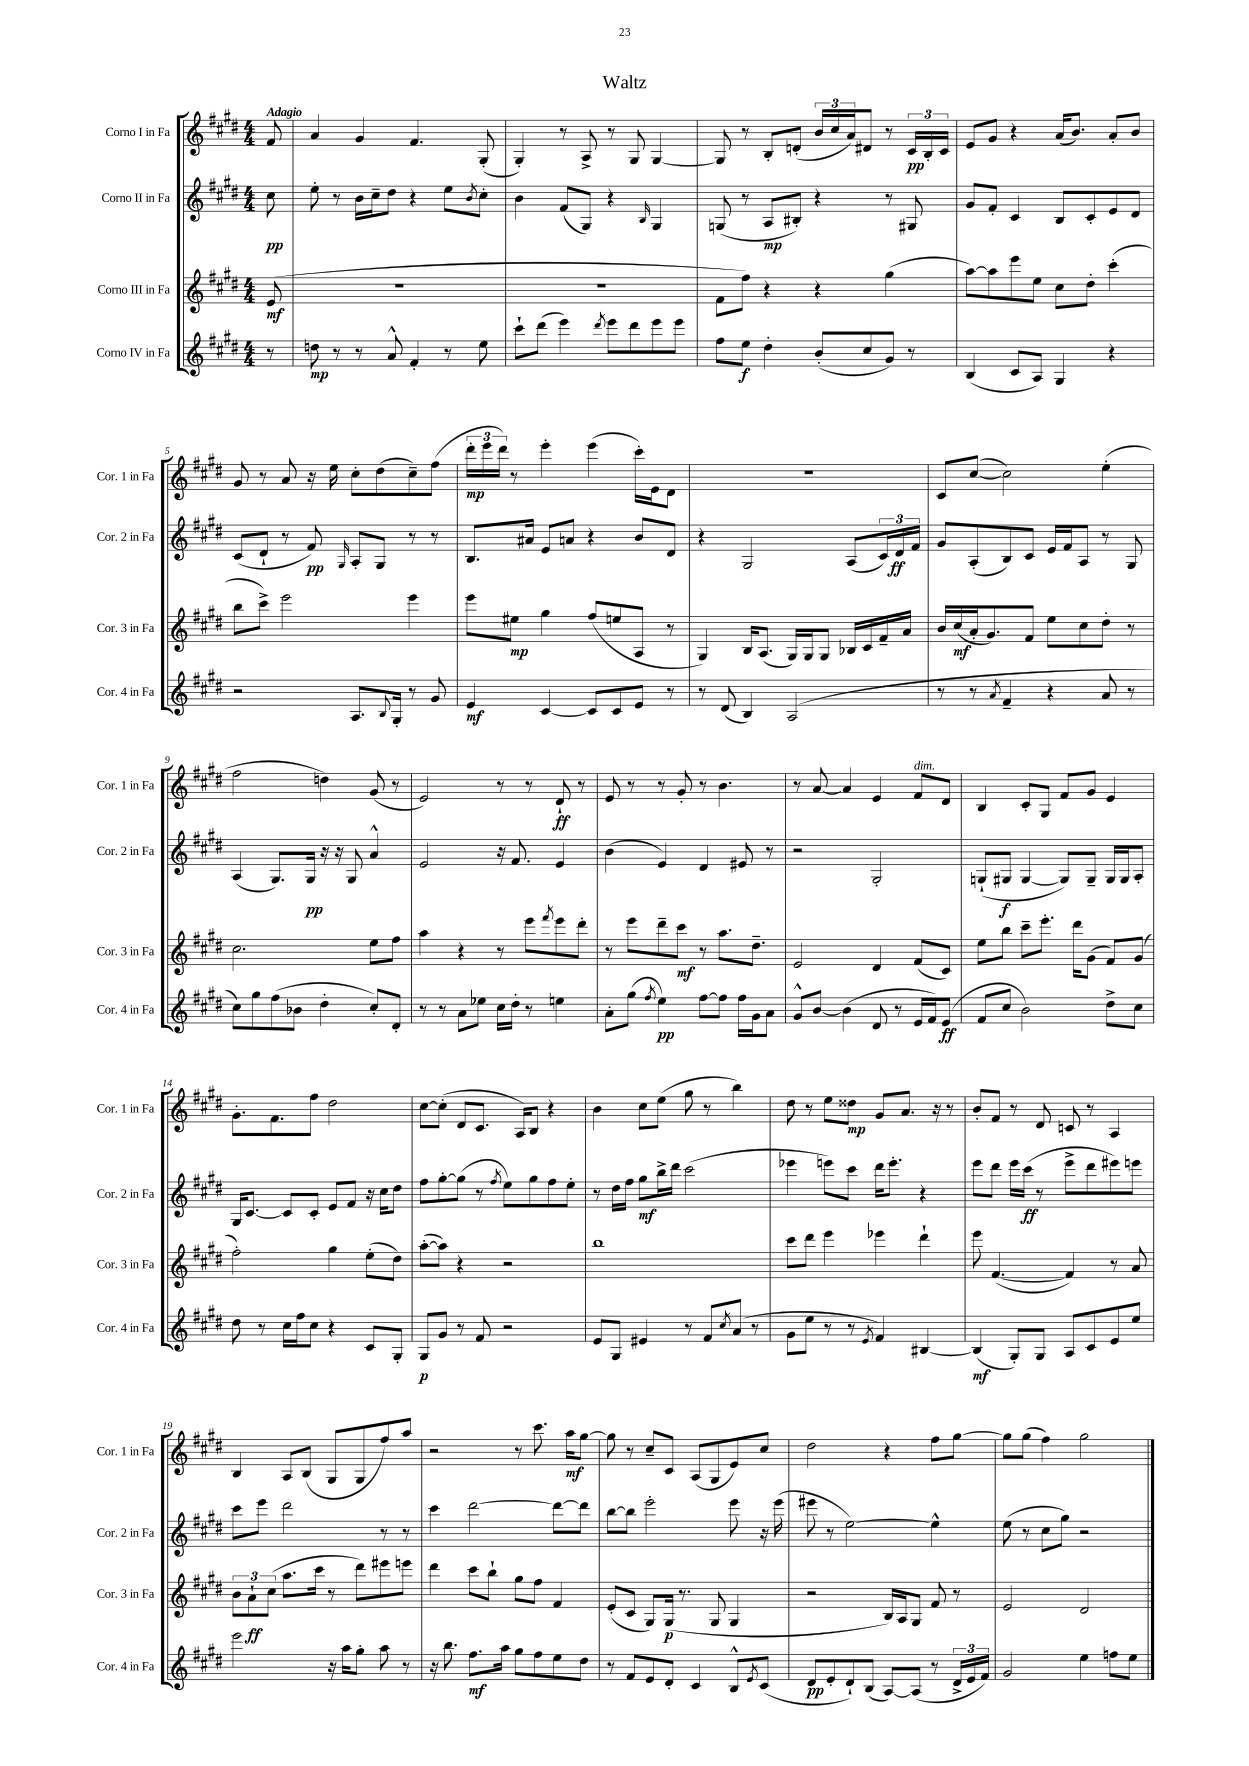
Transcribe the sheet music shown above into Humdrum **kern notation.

**kern	**kern	**kern	**kern
*staff4	*staff3	*staff2	*staff1
*clefG2	*clefG2	*clefG2	*clefG2
*k[f#c#g#d#]	*k[f#c#g#d#]	*k[f#c#g#d#]	*k[f#c#g#d#]
*M4/4	*M4/4	*M4/4	*M4/4
8r	(8e/	8cc#\	8f#/
=	=	=	=
8dd\	1r	8ee'\	4a/
8r	.	8r	.
8r	.	16b\LL	4g#/
.	.	16cc#~\J	.
8a^^/	.	8dd#\J	.
4f#'/	.	4r	4.f#/
8r	.	8ee\L	.
.	.	8qb/	.
8ee\	.	8cc#'\J	(8G#'/
=	=	=	=
8ccc#`\L	1r	4b\	4G#'/)
(8ddd#\J	.	.	.
4eee\)	.	(8f#/L	8r
.	.	8G#/J)	8A^/
8qddd#/	.	.	.
8eee\L	.	4r	8r
8ddd#\	.	.	8G#/
.	.	16qqB/	.
8eee\	.	4G#/	[4G#/
8eee\J	.	.	.
=	=	=	=
8ff#\L	8f#\L	(8G/	8G#/]
8ee\J	8ff#\J)	8r	8r
4dd#'\	4r	8A/L	8B'/L
.	.	8B#'/J)	(8d'/J
(8b'/L	4r	4r	24b/LL
.	.	.	24cc#/
.	.	.	24a/J)
8cc#/	.	.	8d#/J
8g#/J)	(4gg#\	8r	8r
8r	.	8G#/	24c#/LL
.	.	.	24B'/
.	.	.	24c#/JJ
=	=	=	=
(4B/	[8aa\L)	8g#/L	8e/L
.	8aa\]	8f#'/J	8g#/J
8c#/L	8eee\	4c#/	4r
8A/J)	8ee\J	.	.
4G#/	8cc#\L	8B/L	(16a/LK
.	.	.	8.b/J)
.	8dd#'\J	8c#'/	.
4r	(4ccc#'\	8e/	8a'/L
.	.	8d#/J	8b/J
=	=	=	=
2r	8bb\L	(8c#/L	8g#/
.	8ccc#^\J)	8d#`/J	8r
.	2eee\	8r	8a/
.	.	8f#/)	16r
.	.	.	16ee\
.	.	16qqG#/	.
8.A/L	.	8A'/L	8cc#'\L
.	.	8G#/J	(8dd#\
8qqB/	.	.	.
16G#'/Jk	.	.	.
8r	4eee\	8r	8cc#~\)
8g#/	.	8r	(8ff#\J
=	=	=	=
4e/	8eee\L	8.B/L	24ddd#'\LL
.	.	.	24eee\
.	.	.	24ddd#\JJ)
.	8ee#\J	.	8r
.	.	16a#/Jk	.
[4c#/	4gg#\	8e/L	4eee'\
.	.	8a/J	.
8c#/]L	(8ff#/L	4r	(4eee\
8c#/	8ee/	.	.
8e/J	8A/J	8b/L	16ccc#'\LL)
.	.	.	16e\J
8r	8r	8d#/J	8d#\J
=	=	=	=
8r	4G#/)	4r	1r
(8d#/	.	.	.
4B/)	16B/LK	2G#/	.
.	(8.A/J	.	.
(2A/	16G#/LL)	.	.
.	16G#/J	.	.
.	8G#/J	.	.
.	16B-/LL	(8A/L	.
.	16c#/	.	.
.	16f#~/	24c#/L)	.
.	.	24d#/	.
.	16a/JJ	.	.
.	.	24f#/JJ	.
=	=	=	=
8r	16b/LL	8g#/L	8c#/L
.	(16cc#/	.	.
8r	16a'/J	(8A'/	([8cc#/J
.	8.g#/)	.	.
8qa/	.	.	.
4f#~/	.	8B/)	2cc#\])
.	8f#/J	8c#/J	.
4r	8ee\L	16e/LL	.
.	.	16f#/J	.
.	8cc#\	8A/J	.
8a/	8dd#'\J	8r	(4ee'\
8r	8r	8G#/	.
=	=	=	=
8cc#\L)	2.cc#\	(4A/	2ff#\
8gg#\	.	.	.
(8ff#\	.	8.G#/L)	.
8b-\J	.	.	.
.	.	16G#/Jk	.
4dd#'\	.	16r	4dd\)
.	.	16r	.
.	.	8G#/	.
8cc#'/L)	8ee\L	4a^^/	(8g#/
8d#'/J	8ff#\J	.	8r
=	=	=	=
8r	4aa\	2e/	2e/)
8r	.	.	.
8a\L	4r	.	.
8ee-\J	.	.	.
16cc#\LL	8r	16r	8r
16dd#'\JJ	.	8.f#/	.
8r	8eee\L	.	8r
.	8qfff#/	.	.
4ee\	8eee\	4e/	8d#`/
.	8ddd#'\J	.	8r
=	=	=	=
8a'\L	8r	(4b\	8e/
(8gg#\J	8eee\L	.	8r
8qff#/	.	.	.
4ee\)	8ddd#~\	4e/)	8r
.	8ccc#\J	.	8g#'/
[8ff#\L	8r	4d#/	8r
8ff#\]J	8.aa\L	.	4.b\
16ff#\LL	.	8e#/	.
16g#\J	8.dd#~\J	.	.
8a\J	.	8r	.
=	=	=	=
8g#^^/L	2e/	2r	8r
[8b/J	.	.	[8a/
(4b\]	.	.	4a/]
8d#/	4d#/	2G#'/	4e/
8r	.	.	.
16e/LL	(8f#/L	.	8f#/L
16f#/J)	.	.	.
(8e/J	8c#/J)	.	8d#/J
=	=	=	=
8f#/L	8ee\L	(8G`/L	4B/
8cc#/J	8bb\J	8G#/J	.
2b\)	8ccc#~\L	[4G#/	8c#'/L
.	8.eee'\J	.	8G#/J
.	.	8G#/]L)	8f#/L
.	16ddd#\LK	.	.
.	(8g#\J	8G#~/J	8g#/J
8dd#^\L	8f#/L)	16G#/LL	4e/
.	.	16G#/J	.
8cc#\J	(8g#/J	8A'/J	.
=	=	=	=
8dd#\	2ff#'\)	16G#/LK	8.g#'\L
.	.	[8.c#/J	.
8r	.	.	.
.	.	.	8.f#\
16cc#\LL	.	8c#/]L	.
16ff#\J	.	.	.
8cc#\J	.	8c#'/J	8ff#\J
4r	4gg#\	8e/L	2dd#\
.	.	8f#/J	.
8c#/L	(8ee'\L	16r	.
.	.	16cc#\LK	.
8G#'/J	8dd#\J)	8dd#\J	.
=	=	=	=
8G#/L	([8aa'\L	8ff#\L	[8cc#\L
8g#/J	8aa\]J)	[8gg#'\	(8cc#'\]J
8r	4r	(8gg#\]J	8d#/L
8f#/	.	8r	8.c#/J
.	.	8qff#/	.
2r	2r	8ee\L)	.
.	.	.	16A/LK)
.	.	8gg#\	8B/J
.	.	8ff#\	4r
.	.	8ee'\J	.
=	=	=	=
8e/L	1bb	8r	4b\
8G#/J	.	16dd#\LL	.
.	.	16ff#\JJ	.
4e#/	.	8gg#\L	8cc#\L
.	.	16bb^\L	(8ee\J
.	.	16ddd#\JJ	.
8r	.	(2ccc#\	8gg#\
8f#/L	.	.	8r
8qcc#/	.	.	.
(8a/J	.	.	4bb\)
8r	.	.	.
=	=	=	=
8g#\L	8ccc#\L	4eee-\	8dd#\
8ee\J	8ddd#\J	.	8r
8r	4eee\	8eee\L)	8ee\L
8r	.	8ccc#\J	8dd##\J
8qe/	.	.	.
4f#/)	4eee-\	16ddd#\LK	8g#/L
.	.	8.eee'\J	.
.	.	.	8.a/J
[4B#/	4ddd#`\	4r	.
.	.	.	16r
.	.	.	8r
=	=	=	=
(4B#/]	8eee\	8eee\L	8b'/L
.	([4.f#/	8ddd#\J	8f#/J
8G#'/L)	.	16eee\LL	8r
.	.	(16ccc#\JJ	.
8G#/J	.	8r	8d#/
8A/L	4f#/])	8eee^\L	8c/
8c#/	.	8ddd#\	8r
8e/	8r	8eee#\)	4A/
8ee/J	8a/	8eee\J	.
=	=	=	=
2eee\	12b\L	8ccc#\L	4B/
.	12a`\	.	.
.	.	8eee\J	.
.	(12cc#\J	.	.
.	8.aa\L	2ddd#\	8A/L
.	.	.	(8B/J
.	16ccc#\Jk	.	.
16r	8r	.	8G#/L
16aa\LK	.	.	.
8gg#'\J	8ddd#\L)	.	8G#/
8aa\	8eee#\	8r	8ff#/)
8r	8eee\J	8r	8aa/J
=	=	=	=
16r	4ddd#\	4ccc#\	2r
8.bb\	.	.	.
8.ff#\L	8ccc#\L	[2ddd#\	.
.	8bb`\J	.	.
16aa\Jk	.	.	.
8gg#\L	8gg#\L	.	8r
8ff#\	8ff#\J	.	8.ccc#\
8ee\	4f#/	8ddd#\_L	.
.	.	.	16aa\LK
8dd#\J	.	8ddd#\]J	[8gg#\J
=	=	=	=
8r	(8e'/L	[8bb\L	8gg#\]
8f#/L	8c#/J	8bb\]J	8r
8e/	8G#/L)	2eee'\	8cc#~/L
8d#'/J	(16G#/Jk	.	8c#/J
.	8.r	.	.
4c#/	.	.	(8A/L
.	8G#/	.	8G#/
8B^^/L	4G#/	8eee\	8e/)
8qe/	.	.	.
(8c#/J	.	16r	8cc#/J
.	.	(16eee\	.
=	=	=	=
8d#/L	2r	8eee#\	2dd#\
8e'/	.	8r	.
8d#`/)	.	[2ee\)	.
(8B/J	.	.	.
[8A/L)	16B/LL)	.	4r
.	16A/J	.	.
(8A/]J	8G#/J	.	.
8r	8f#/	4ee^^\]	8ff#\L
24d#^/LL	8r	.	[8gg#\J
24e/	.	.	.
24f#/JJ)	.	.	.
=	=	=	=
2g#/	2e/	(8ee\	8gg#\]L
.	.	8r	(8gg#\J
.	.	8cc#\L	4ff#\)
.	.	8gg#\J)	.
4ee\	2d#/	2r	2gg#\
8ff\L	.	.	.
8ee\J	.	.	.
==	==	==	==
*-	*-	*-	*-
